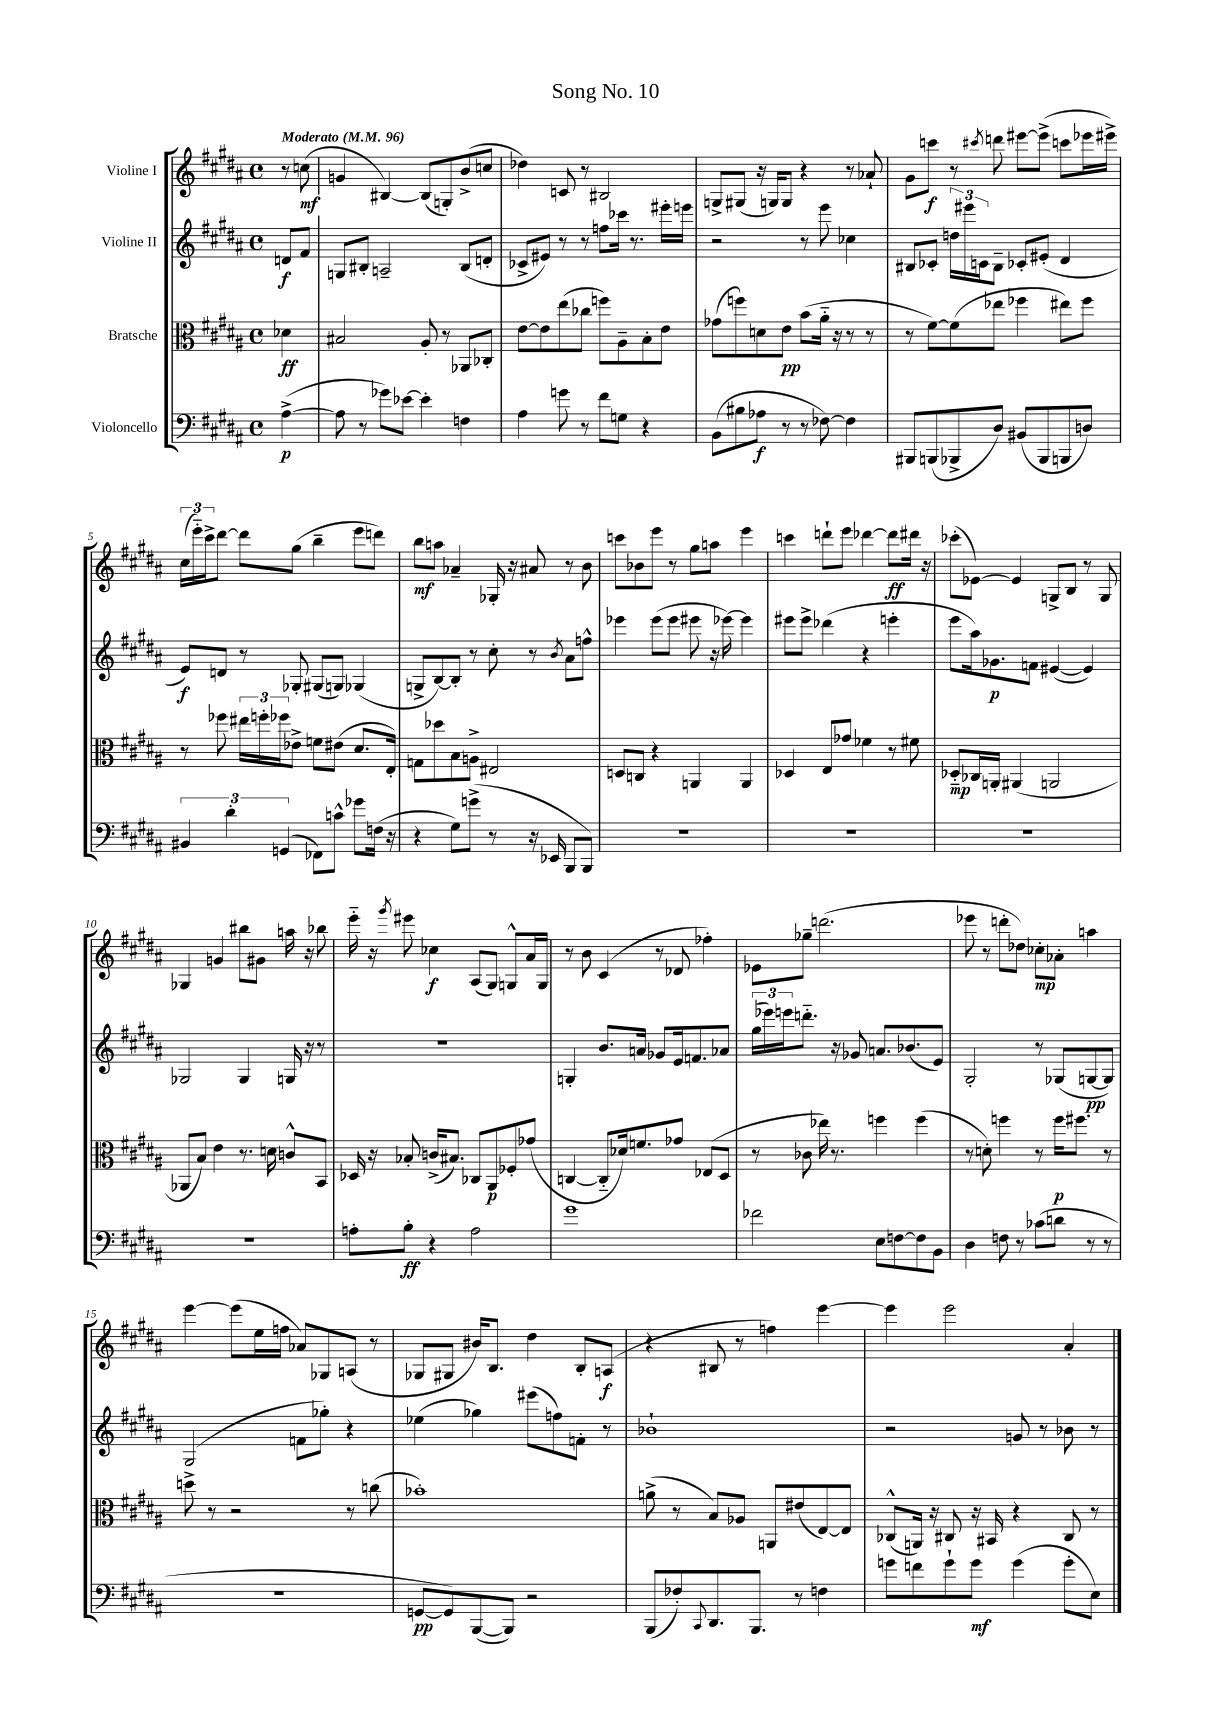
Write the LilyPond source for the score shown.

\header { title = "Song No. 10" }
<<
\new StaffGroup <<
\new Staff = "s0" \with { instrumentName = "Violine I" } {
    \clef treble \key b \major \defaultTimeSignature \time 4/4 \partial 4 \tempo "Moderato" 4 = 96
    r8 c''8\mf( |
    g'4 bis4~) bis8( g8-.) b'8->( c''8 |
    des''4) c'8 r8 bis2 |
    g8-> gis8( r16 g16) g8 r4 r8 aes'8-! |
    gis'8 c'''8\f r8 \acciaccatura { cis'''8 } d'''8 eis'''8~ eis'''8->( c'''8 ees'''16 eis'''16->) |
    \tuplet 3/2 { cis''16( e'''16-_) cis'''16-> } dis'''8~ dis'''8 gis''8( b''4-- e'''8 d'''8) |
    b''8\mf a''8 aes'4-- ges16-. r16 ais'8 r8 b'8 |
    c'''8 bes'8 e'''8 r8 gis''8 a''8 e'''4 |
    c'''4 d'''8-! e'''8 des'''4~ des'''8\ff dis'''16 r16 |
    ces'''8-.( ees'8~) ees'4 g8-> b8 r8 g8 |
    ges4 g'4 bis''8 gis'8 a''16 r16 bes''8 |
    e'''16-_ r16 \acciaccatura { gis'''8 } eis'''8 ces''4\f ais8( gis8) g8-^ ais'16 g16 |
    r8 b'8 cis'4( r8 des'8 fes''4-.) |
    ees'8 ges''8-- d'''2.( |
    ees'''8 r8 d'''8-. des''8) ces''8-.\mp aes'8-. a''4 |
    e'''4~ e'''8( e''16 f''16 aes'8) ges8 a8( r8 |
    ges8 gis8 bis'16) b8. dis''4 b8-. a8\f( |
    r4 bis8 r8 f''4) e'''4~ |
    e'''4 e'''2 ais'4-. \bar "|." |
}
\new Staff = "s1" \with { instrumentName = "Violine II" } {
    \clef treble \key b \major \defaultTimeSignature \time 4/4 \partial 4
    d'8\f fis'8 |
    g8 bis8-. a2-- bis8( d'8-. |
    ces'8-> eis'8) r8 r8 f''8 ces'''16 r8. eis'''16-. e'''16 |
    r2 r8 e'''8 ces''4 |
    bis8 ces'8-. \tuplet 3/2 { d''16 eis'''16 c'16 } bis8-- ces'8-. eis'8-.( dis'4 |
    e'8\f) d'8 r8 ges8-. gis8( g8) ges4( |
    g8-> b8~) b8-. r8 cis''8-. r8 \acciaccatura { b'8 } ais'8 f''8-^ |
    ees'''4 ees'''8( ees'''8 eis'''8 r16 ees'''16~) ees'''4 |
    eis'''8 eis'''8-> des'''4( r4 e'''4-. |
    e'''8 ais''16) ges'8.\p f'8 eis'4~( eis'4) |
    ges2 ges4 g16 r16 r8 |
    R1 |
    g4-. b'8. a'16 ges'8 e'16 f'8. aes'8 |
    \tuplet 3/2 { gis''16( ees'''16) e'''16 } d'''8.-_ r16 ges'8 a'8. bes'8.( e'8) |
    gis2-. r8 ges8( g8~\pp g8) |
    gis2( f'8 ges''8-.) r4 |
    ees''4( ges''4) eis'''8( f''8) f'8-. r8 |
    bes'1-! |
    r2 g'8 r8 bes'8 r8 \bar "|." |
}
\new Staff = "s2" \with { instrumentName = "Bratsche" } {
    \clef alto \key b \major \defaultTimeSignature \time 4/4 \partial 4
    des'4\ff |
    bis2 ais8-. r8 aes,8 ces8-. |
    e'8~ e'8 e''8( ces''8 f''8) ais8-- b8-. e'8 |
    ges'8( f''8) d'8 e'8\pp b'8( ais'16-_ r16 r8 r8 |
    r8 fis'8~) fis'8( ees''8 fes''4 eis''8) fes''8 |
    r8 fes''8 \tuplet 3/2 { eis''16 f''16-. fes''16 } ees'8-> f'8 eis'8( dis'8. e16-.) |
    g8 des''8 b8 a8-> eis2 |
    d8 c8 r4 a,4 a,4 |
    des4 e8 ges'8 fes'4 r8 fis'8 |
    des8-_\mp ces16 a,16-. ais,4( a,2 |
    aes,8 b8) e'4 r8. d'16 c'8-^ b,8 |
    des16 r16 bes8-. c'16->( bis8.) ces8 ais,8\p fes8-. ges'8( |
    c4~ c8-_ des'16) f'8. ges'8 ees8( dis8 |
    r8 ces'8 ees''16) r8. f''4 f''4( |
    r8 d'8-.) f''4 r8 f''16\p fis''8. r8 |
    d''8-> r8 r2 r8 c''8( |
    bes'1-.) |
    a'8->( r8 b8) aes8 a,8 eis'8( e8~) e8 |
    ces8-^( a,16) r16 cis8 r16 bis,16 r4 cis8 r8 \bar "|." |
}
\new Staff = "s3" \with { instrumentName = "Violoncello" } {
    \clef bass \key b \major \defaultTimeSignature \time 4/4 \partial 4
    ais4~->\p( |
    ais8 r8 ges'8) ees'8~ ees'4-. f4 |
    ais4 g'8 r8 fis'8 g8 r4 |
    b,8( bis8 aes8\f r8 r8 fes8~) fes4 |
    bis,,8 b,,8( bes,,8-> dis8) bis,8( bes,,8 b,,8 d8) |
    \tuplet 3/2 { bis,4 dis'4-. g,4( } fes,8) c'8-^ ges'8 f16( r16 |
    r4 gis8) g'8->( r8 r16 ees,16 b,,8 b,,8) |
    R1 |
    R1 |
    R1 |
    R1 |
    a8-. b8-.\ff r4 a2 |
    gis'1 |
    fes'2 e8 f8~ f8 b,8 |
    dis4 f8 r8 ces'8( d'8 r8 r8 |
    R1 |
    g,8~\pp g,8) b,,8~( b,,8) r2 |
    b,,8( fes8-.) \appoggiatura { cis,8 } dis,8. b,,8. r8 f4 |
    g'8 f'8 g'8-! g'8\mf g'4( g'8-. e8) \bar "|." |
}
>>
>>
